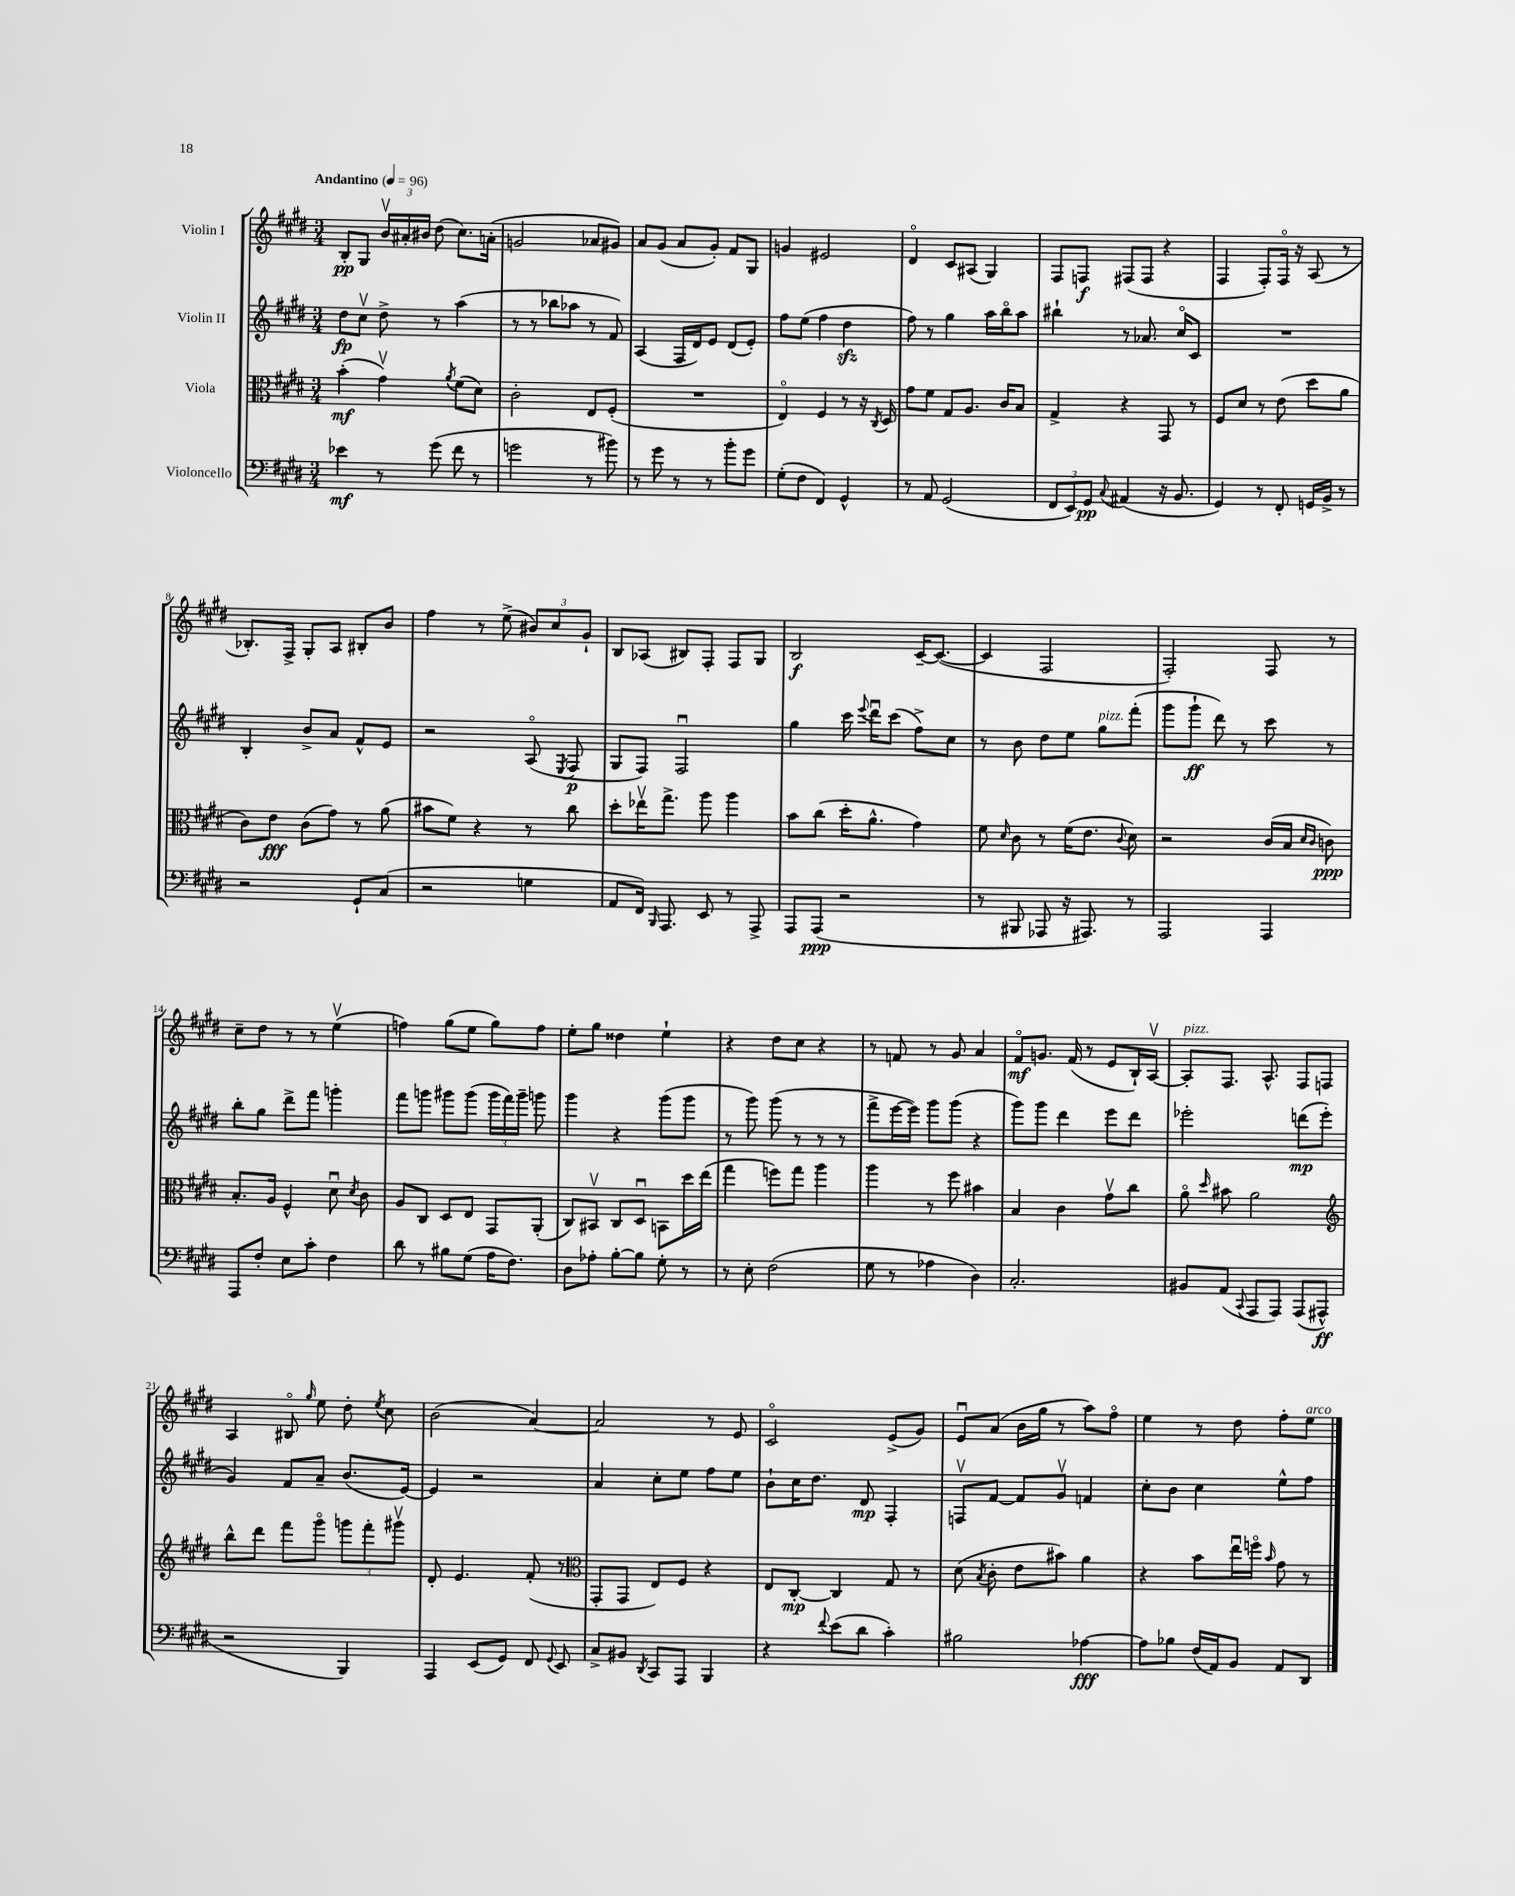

**kern	**kern	**kern	**kern
*staff4	*staff3	*staff2	*staff1
*clefF4	*clefC3	*clefG2	*clefG2
*k[f#c#g#d#]	*k[f#c#g#d#]	*k[f#c#g#d#]	*k[f#c#g#d#]
*M3/4	*M3/4	*M3/4	*M3/4
*MM96	*MM96	*MM96	*MM96
4e-	(4b'	8dd#	8B'
.	.	8cc#v	8G#
8r	4g#v)	8dd#^	24bv
.	.	.	24a#'
.	.	.	24b#
(8g#	.	8r	(8dd#
.	8qa	.	.
8f#	(8f#	(4aa	8.cc#)
8r	8d#)	.	.
.	.	.	(16a'
=	=	=	=
2g	2c#'	8r	2g
.	.	8r	.
.	.	8bb-	.
.	.	8aa-	.
8r	8E	8r	8a-
8b#)	(8F#'	8f#)	8g#)
=	=	=	=
8r	2.r	(4A	8a
8g#	.	.	(8g#
8r	.	16F#	8a
.	.	16d#)	.
8r	.	8e	8g#')
8b'	.	(8d#	8f#
8g#	.	8e')	8G#
=	=	=	=
(8G#'	4Eo)	8ff#	4g
8F#	.	(8ee	.
4FF#)	4F#	4ff#	2e#
4GG#^^	8r	4dd#	.
.	16r	.	.
.	8qC#	.	.
.	16D#	.	.
=	=	=	=
8r	8g#	8ff#)	4d#o
8AA	8f#	8r	.
(2GG#	8G#	4gg#	8c#
.	8.A	.	(8A#
.	.	16aa	4G#)
.	16c#	16bbo	.
.	8B	8aa	.
=	=	=	=
12FF#	4G#^	4bb#`	8F#
12EE)	.	.	.
.	.	.	8F
12GG#	.	.	.
8qqC#	.	.	.
(4AA#	4r	8r	(8F#
.	.	8.a-	8F#
16r	8GG#	.	4r
8.BB	.	16cc#o	.
.	8r	8c#	.
=	=	=	=
4GG#)	8F#	2.r	4F#
.	8d#	.	.
8r	8r	.	8F#')
8FF#'	(8e	.	16F#o
.	.	.	16r
16GG	8dd#	.	(8A
16BB^	.	.	.
8r	8a	.	8r
=	=	=	=
2r	8c#)	4B'	8.B-')
.	8e	.	.
.	.	.	16F#^
.	(8c#	8b^	8G#'
.	8g#)	8a	8A
8GG#`	8r	8f#^^	8B#'
(8C#	(8a	8e	8b
=	=	=	=
2r	8b#	2r	4ff#
.	8f#)	.	.
.	4r	.	8r
.	.	.	(8ee^
4G	8r	(8Ao	12b#)
.	.	.	12cc#
.	.	8qE	.
.	8cc#	8F#	.
.	.	.	12g#`
=	=	=	=
8AA	8dd#'	8G#	8B
16FF#)	16ee-v	8F#)	(8A-
16qqBBB	.	.	.
8.AAA	8.gg#^	.	.
.	.	2F#u	8B#)
8EE	8aa	.	8F#'
8r	4aa	.	8F#
8AAA^	.	.	8G#
=	=	=	=
8AAA	8b	4gg#	2B
(8AAA	(8cc#	.	.
2r	16dd#'	16ccc#	.
.	.	8qqeee	.
.	8.a^^	16ddd#u	.
.	.	(8ccc#	.
.	4g#)	8ff#^)	[16c#~
.	.	.	(8.c#_
.	.	8cc#	.
=	=	=	=
8r	8f#	8r	4c#]
.	16qqd#	.	.
8BBB#	8c#	8b	.
8AAA-	8r	8dd#	2F#
16r	(16f#	8ee	.
8.AAA#)	8.e	.	.
.	.	8gg#	.
.	8qqc#	.	.
8r	8d#)	(8fff#'	.
=	=	=	=
2AAA	2r	8ggg#	2F#')
.	.	8ggg#`	.
.	.	8ddd#)	.
.	.	8r	.
4AAA	(16c#	8ccc#	8F#
.	16B	.	.
.	16qqd#	.	.
.	16qqc#	.	.
.	8c)	8r	8r
=	=	=	=
8AAA	8.B'	8bb'	8cc#~
8F#'	.	8gg#	8dd#
.	16A	.	.
8E	4F#^^	8ddd#^	8r
8c#'	.	8fff#	8r
4F#	8d#u	4ggg'	(4eev
.	8qd#	.	.
.	8c#	.	.
=	=	=	=
8d#	8A	8fff#	4ff)
8r	8C#	8ggg	.
8B#	8D#	8ggg#	(8gg#
(8G#	8E	(8ggg#	8ee
16A	8GG#	24ggg#	8gg#)
.	.	24fff#)	.
8.F#)	.	.	.
.	.	24ggg#~	.
.	(8AA'	8ggg	8ff
=	=	=	=
8D#	8C#)	4ggg#	8ee'
8A-'	8BB#v	.	8gg#
[8B'	8C#	4r	4dd##
8B]	8D#u	.	.
8G#'	8BB	(8ggg#	4ee`
8r	16dd#	8ggg#	.
.	(16ee	.	.
=	=	=	=
8r	4gg#	8r	4r
8E'	.	8ggg#)	.
(2F#	8ff)	(8ggg#	8dd#
.	8gg#	8r	8cc#
.	4aa	8r	4r
.	.	8r	.
=	=	=	=
8G#	4aa	8fff#^	8r
8r	.	[16eee	8f
.	.	16eee])	.
4A-	8r	8ggg#	8r
.	8ff#	(8ggg#	8g#
4D#)	4b#	4r	4a
=	=	=	=
2.C#'	4B	8ggg#)	8f#o
.	.	8ggg#	8.g
.	4c#	4ddd#	.
.	.	.	(16f#
.	.	.	8r
.	8g#v	8eee	8e
.	8cc#	8ddd#	16B`)
.	.	.	[16Av
=	=	=	=
8BB#	8ao	2eee-'	8A']
.	16qqdd#	.	.
(8AA	8b#	.	8.F#
8qqCC#	.	.	.
8AAA	2a	.	.
.	.	.	8.A^^
8AAA)	.	.	.
(8AAA	.	(8ddd	8F#
8AAA#^^	.	8eee-'	8F
=	=	=	=
*	*clefG2	*	*
2r	8bb^^	4g#)	4A
.	8ddd#	.	.
.	8fff#	8f#	8B#o
.	.	.	16qqgg#
.	8ggg#o	8a~	8ee
4BBB)	12ggg	(8.b	8dd#'
.	12fff#'	.	.
.	.	.	8qee
.	.	.	8cc#
.	12ggg#v	.	.
.	.	[16e)	.
=	=	=	=
4AAA	8d#'	4e]	(2b
.	4.e	.	.
(8EE	.	2r	.
8GG#)	.	.	.
8FF#	(8f#'	.	[4a)
8qqGG#	.	.	.
8EE	8r	.	.
=	=	=	=
*	*clefC3	*	*
8C#^	8GG#'	4a	2a]
8BB#	8GG#	.	.
8qDD#	.	.	.
8CC#	8E)	8cc#'	.
8AAA	8F#	8ee	.
4BBB	4r	8ff#	8r
.	.	8ee	8e
=	=	=	=
4r	8E	8b`	2c#o
.	[8C#'	16cc#	.
.	.	8.dd#	.
8qqf#	.	.	.
(8e	4C#]	.	.
8d#	.	8d#	.
4c#')	8G#	4F#'	(8e^
.	8r	.	8g#)
=	=	=	=
2B#	(8d#	8Fv	8eu
.	8qB	.	.
.	8c#'	[8f#	(8a
.	8e	8f#]	16b
.	.	.	16gg#
.	8b#)	8g#v	8r
[4A-	4a	4f	8aa)
.	.	.	8ff#o
=	=	=	=
8A-]	4r	8cc#'	4ee
8B-	.	8b	.
(16F#	8b	4cc#	8r
16AA)	.	.	.
8BB	16eeu	.	8dd#
.	16ffo	.	.
.	16qqb	.	.
8AA	8g#	8ee^^	8ff#'
8DD#	8r	8ff#	8ee
==	==	==	==
*-	*-	*-	*-
